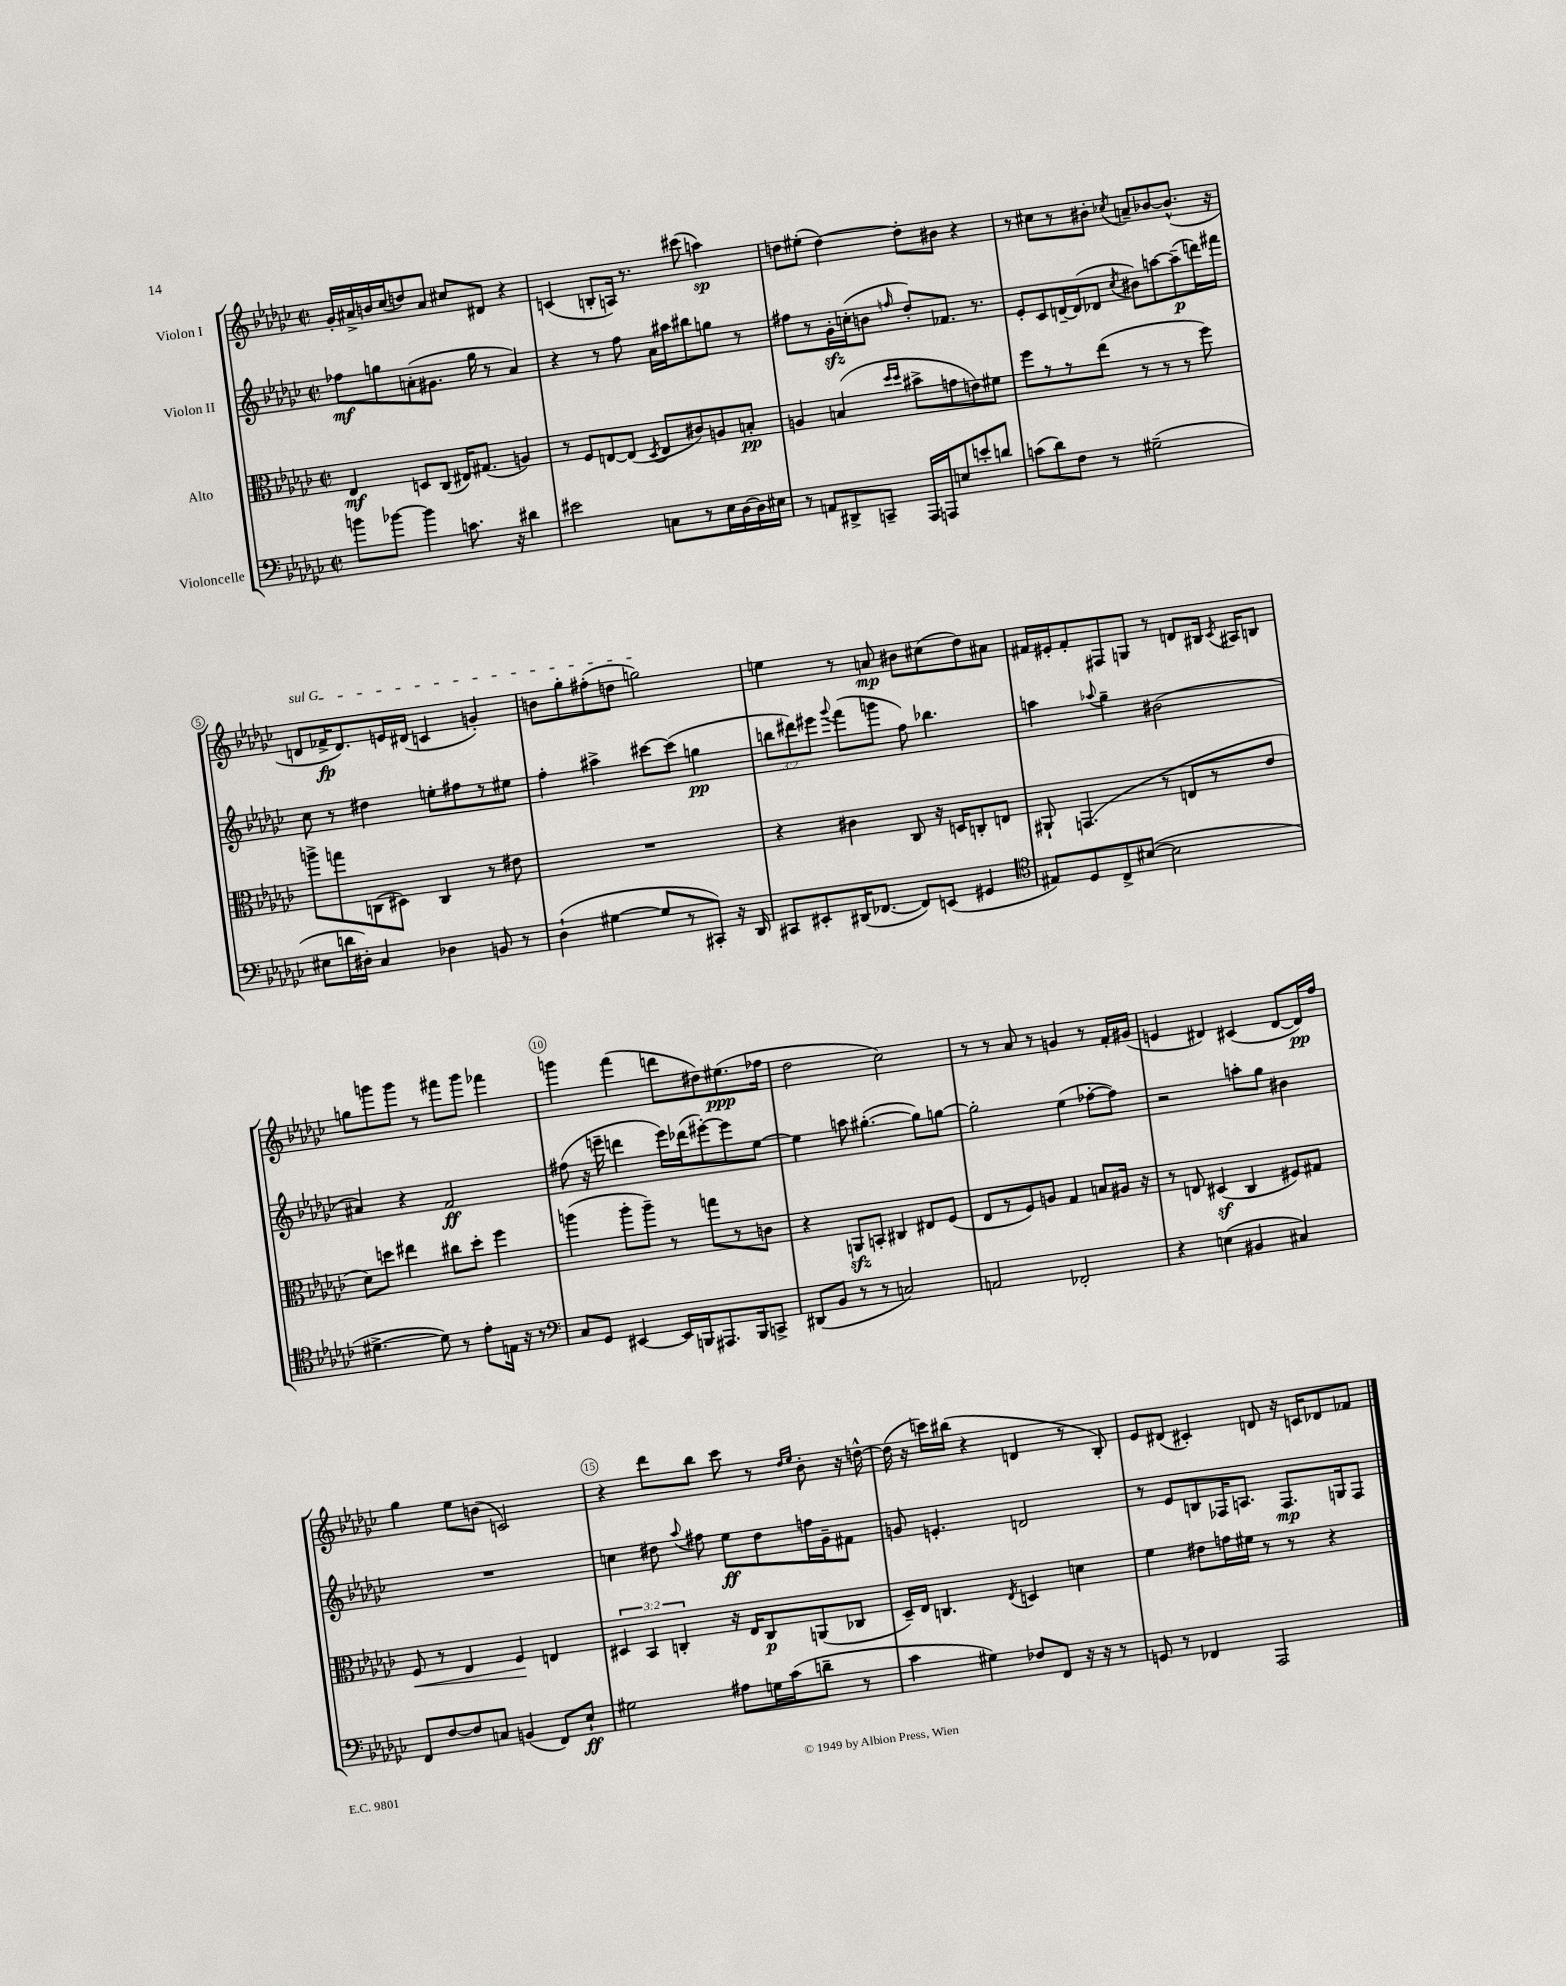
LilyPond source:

<<
\new StaffGroup <<
\new Staff = "s0" \with { instrumentName = "Violon I" } {
    \clef treble \key ges \major \defaultTimeSignature \time 2/2
    \autoBeamOff ges'16[-. ais'16-> b'16 ces''16( d''8) ais'8] cis''8[ dis'8] r4 |
    c'4( b8[-. a16]) r8. cis'''8( a''4\sp) |
    d''8[ eis''8]-.( d''4~) d''8[-. bis'8] r4 |
    r8 cis''8[ r8 bis'8]-. \acciaccatura { ces''8 } a'8[-- bes'8~ bes'8.]-^( r16 |
    \once \override TextSpanner.bound-details.left.text = \markup { \italic "sul G" } d'8[\startTextSpan fes'16->\fp d'8.) e'16 dis'16]( c'4 g'4-.) |
    b'8[ ges''8-. fis''8-.( d''8] g''2\stopTextSpan) |
    e''4 r8 a'8\mp bis'8[ cis''8( des''8) ais'8] |
    fis'16[ eis'16-. fis'8-. fis8 g8] r8 d'8[ bis16] \acciaccatura { ces'8 } ais16[ b8] |
    g''8[ g'''8 g'''8] r8 fis'''8[ g'''8] fes'''4 |
    g'''4 f'''4( d'''8[ dis''8) eis''8.\ppp( fes''16] |
    des''2 ces''2) |
    r8 r8 aes'8 r8 g'4 r8 f'16[-. gis'16]( |
    e'4 dis'4) cis'4( dis'8[~ dis'16\pp) f''16] |
    ges''4 ees''8[ b'8]( c'2) |
    r4 des'''8[ bes''8] ces'''8 r8 \grace { des''16[ ees''16] } bes'8-. r16 d''16~-^ |
    d''16( r16 c'''16[) bis''16]( r4 d'4 r8 bes8-.) |
    ees'8[ dis'8]( cis'4-.) d'8 r16 c'16[ des'8 fes'8] \bar "|." |
}
\new Staff = "s1" \with { instrumentName = "Violon II" } {
    \clef treble \key ges \major \defaultTimeSignature \time 2/2 \override Staff.TupletNumber.text = #tuplet-number::calc-fraction-text
    \autoBeamOff fes''8[\mf g''8 a'8-.( gis'8.] g''16 r8 a'4) |
    r4 r8 f''8 aes'16[ ais''16 bis''8 g''8] r8 |
    fis''8[ r8 ges'16-.\sfz c''16-.( b'8] \grace { f''16 } des''8[-.) fes'8.] r8. |
    ees'8[-. ces'8 d'16~-- d'16( des'8] \acciaccatura { ces''8 } bis'8[) a''8~ a''8--\p( d'''16) fis'''16] |
    ces''8 r8 dis''4 e''8[-. fis''8 r8 eis''8] |
    f''4-. ais''4-> cis'''8[~ cis'''8]( g''4\pp |
    \tuplet 3/2 { b''8[ dis'''8) eis'''8] } \appoggiatura { ges'''8 } f'''8[( g'''8] f''8) bes''4. |
    a''4 \appoggiatura { aes''8 } ges''4-- bis'2( |
    ais'4) r4 f'2\ff |
    fis''8( r16 e'''16-- d'''4 e'''16[) des'''16( eis'''8~-.) eis'''8 ees''8]~ |
    ees''4 a''8 gis''4.~-.( gis''8[) g''8]~ |
    g''2-. ees''4( fes''8[~-. fes''8]) |
    r2 a''8[-. ges''8] bis'4 |
    R1 |
    c''4 dis''8 \appoggiatura { aes''8 } fis''8 ees''8[\ff dis''8 f''16 ges'16-- fis'8] |
    g'8 e'4.-. d'2 |
    r8 ees'8[ b8 fes16 a8.] fes8.[\mp g16 fes8] \bar "|." |
}
\new Staff = "s2" \with { instrumentName = "Alto" } {
    \clef alto \key ges \major \defaultTimeSignature \time 2/2 \override Staff.TupletNumber.text = #tuplet-number::calc-fraction-text
    \autoBeamOff ees4\mf d8[ ces8]( eis16[) gis8.]( a4) |
    r8 f8[ e8~ e8]( \acciaccatura { des8 } e8[ cis'8) a8 b8]-.\pp |
    a4 b4( \grace { des''16[ des''16] } bis'8[-> g'8 e'8) fis'8] |
    f''8[ r8 r8 ees''8]( r8 r8 r8 f''8) |
    a''8[-> g''8 c8( dis8]) c4 r8 eis'8 |
    R1 |
    r4 cis'4 ces8 r16 d16[ c8-. e8] |
    ais,8-! g,4.( r8 e8[ r8 ees'8] |
    des'8[) d''8] eis''4 cis''8[ d''8]-. f''4 |
    a''4( a''8[-. a''8]--) r8 g''8[ r8 c'8] |
    r4 a,8[\sfz b,8]-. cis4 eis8[ f8]( |
    ees8[ r8 f8) a8] ges4 b8[ ais16] r16 |
    r8 e8 dis4\sf( ces4 fis8[) gis8] |
    f8\< r8 ees4 f4\! e4 |
    \tuplet 3/2 { dis4 bes,4 c4-. } r16 ees16[ c8\p a,8( ces8] |
    des16[--) ees16] c4. \acciaccatura { ees8 } d4 d'4 |
    f'4 eis'8[ g'16 fis'16] r8 r8 r4 \bar "|." |
}
\new Staff = "s3" \with { instrumentName = "Violoncelle" } {
    \clef bass \key ges \major \defaultTimeSignature \time 2/2
    \autoBeamOff b'8[ bes'8]~ bes'4 c'8. r16 dis'4 |
    eis'2 c8[ r8 ees16 des16~ des16 eis16] |
    r8 a,8[ dis,8-> c,8]-- aes,,16[ a,,16 e8 e'8-. d'8] |
    c'8[( des'8) f8] r8 gis2--( |
    eis8[ d'16 dis16]-.) ces4 des4 b,8 r8 |
    des4-!( gis4~ gis8[ r8 cis,8]-.) r16 des,16 |
    cis,8[ eis,8-. dis,16( fes,8.]~ fes,8[) e,8]( gis,4 |
    \clef tenor eis8[) des8 ces8-> bis8]~( bis2 |
    dis'4.~-> dis'8) r8 ees'8[-. e16] r16 r8 |
    \clef bass ces8[ ges,8] eis,4~ eis,16[ b,,16 ais,,8. b,,16 c,8]-> |
    dis,8[( bes,8] r8 r8 c2) |
    a,2 fes,2-. |
    r4 e4( bis,4 cis4) |
    f,8[ f8~ f8 c8] b,4( f,8[) ees8]-!\ff |
    gis2 ais8[ g16 ces'16( d'8]-- r8 |
    ces'4 gis4) fes8[ f,8] r16 r16 r8 |
    g,8 r8 fes,4 aes,,2 \bar "|." |
}
>>
>>
\layout { \context { \Score \override BarNumber.break-visibility = ##(#f #t #t) barNumberVisibility = #(every-nth-bar-number-visible 5) \override BarNumber.stencil = #(make-stencil-circler 0.1 0.3 ly:text-interface::print) } }
